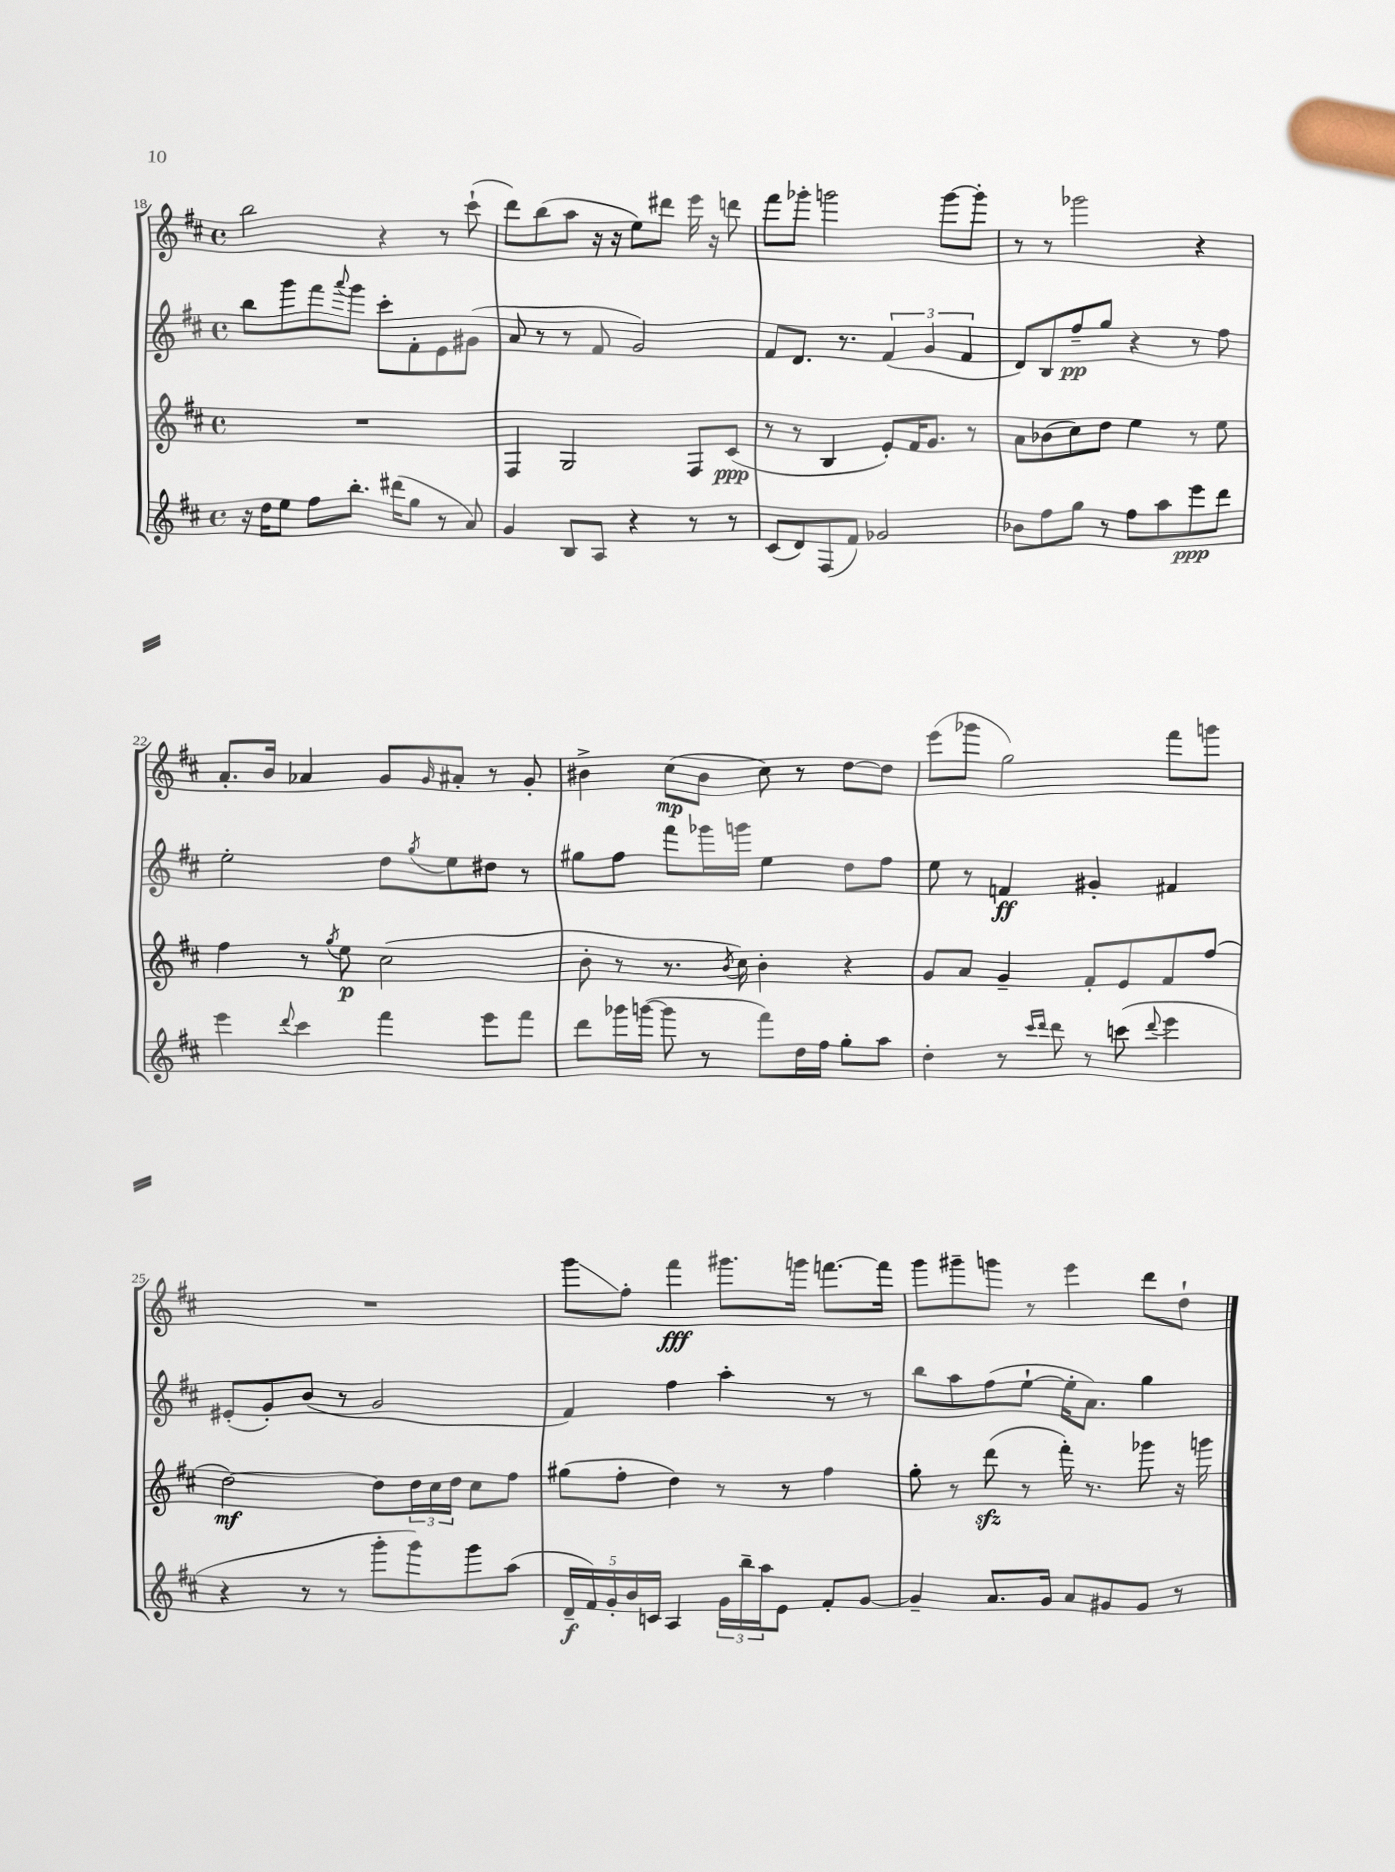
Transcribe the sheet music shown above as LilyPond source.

<<
\new StaffGroup <<
\new Staff = "s0" {
    \clef treble \key d \major \defaultTimeSignature \time 4/4
    b''2 r4 r8 cis'''8-!( |
    d'''8) b''8( a''8 r16 r16 e''8) dis'''8 e'''16 r16 d'''8 |
    fis'''8 ges'''8-. g'''2 g'''8~ g'''8-. |
    r8 r8 ges'''2 r4 |
    a'8.-. b'16 aes'4 g'8 \grace { g'16 } ais'8-. r8 g'8-. |
    bis'4-> cis''8\mp( bis'8 cis''8) r8 d''8~ d''8 |
    e'''8( ges'''8 g''2) fis'''8 g'''8 |
    R1 |
    g'''8\glissando fis''8-. fis'''4\fff gis'''8. g'''16 f'''8.~ f'''16 |
    g'''8 gis'''8-- g'''8 r8 e'''4 d'''8 d''8-! \bar "|." |
}
\new Staff = "s1" {
    \clef treble \key d \major \defaultTimeSignature \time 4/4
    b''8 g'''8 fis'''8 \appoggiatura { a'''8 } g'''8 cis'''8-. fis'8-. e'8 gis'8( |
    a'8 r8 r8 fis'8 g'2) |
    fis'8 d'8. r8. \tuplet 3/2 { fis'4( g'4 fis'4 } |
    d'8) b8 fis''8--\pp g''8 r4 r8 fis''8 |
    e''2-. d''8 \acciaccatura { g''8 } e''8 dis''8 r8 |
    gis''8 fis''8 fis'''8 ges'''16 g'''16 e''4 d''8 fis''8 |
    e''8 r8 f'4\ff gis'4-. fis'4 |
    eis'8-.( g'8-.) b'8( r8 g'2 |
    fis'4) fis''4 a''4-. r8 r8 |
    b''8 a''8 fis''8( e''8~-! e''16-. a'8.) g''4 \bar "|." |
}
\new Staff = "s2" {
    \clef treble \key d \major \defaultTimeSignature \time 4/4
    R1 |
    fis4 g2 fis8 cis'8\ppp( |
    r8 r8 b4 e'8-.) fis'16 g'8. r8 |
    a'8 bes'8( cis''8) d''8 e''4 r8 e''8 |
    fis''4 r8 \acciaccatura { g''8 } e''8\p cis''2( |
    b'8-. r8 r8. \acciaccatura { b'8 } cis''16) b'4-. r4 |
    g'8 a'8 g'4-- fis'8-. e'8 fis'8 fis''8( |
    d''2~\mf) d''8 \tuplet 3/2 { d''16 cis''16 d''16 } cis''8 fis''8 |
    gis''8( fis''8-. d''4) r8 r8 fis''4 |
    g''8-. r8 d'''8\sfz( r8 fis'''16-.) r8. ges'''8 r16 g'''16 \bar "|." |
}
\new Staff = "s3" {
    \clef treble \key d \major \defaultTimeSignature \time 4/4
    r16 d''16 e''8 fis''8 b''8.-. dis'''16( g''8 r8 a'8) |
    g'4 b8 a8 r4 r8 r8 |
    cis'8( d'8) fis8( fis'8) ges'2 |
    bes'8 fis''8 g''8 r8 fis''8 a''8 e'''8\ppp d'''8 |
    e'''4 \appoggiatura { d'''8 } cis'''4 fis'''4 e'''8 fis'''8 |
    d'''8 ges'''16 g'''16~( g'''8 r8 fis'''8) d''16 fis''16 g''8-. a''8 |
    d''4-. r8 \grace { cis'''16 d'''16 } d'''8 r8 c'''8( \appoggiatura { d'''8 } e'''4 |
    r4 r8 r8 g'''8-. g'''8) g'''8 a''8( |
    \tuplet 5/4 { d'16--\f fis'16) g'16-. b'16 c'16 } a4 \tuplet 3/2 { g'16 b''16-- a''16 } e'8 fis'8-. g'8~ |
    g'4-- a'8. g'16 a'8 gis'8 gis'8 r8 \bar "|." |
}
>>
>>
\layout { \context { \Score currentBarNumber = #18 } }
